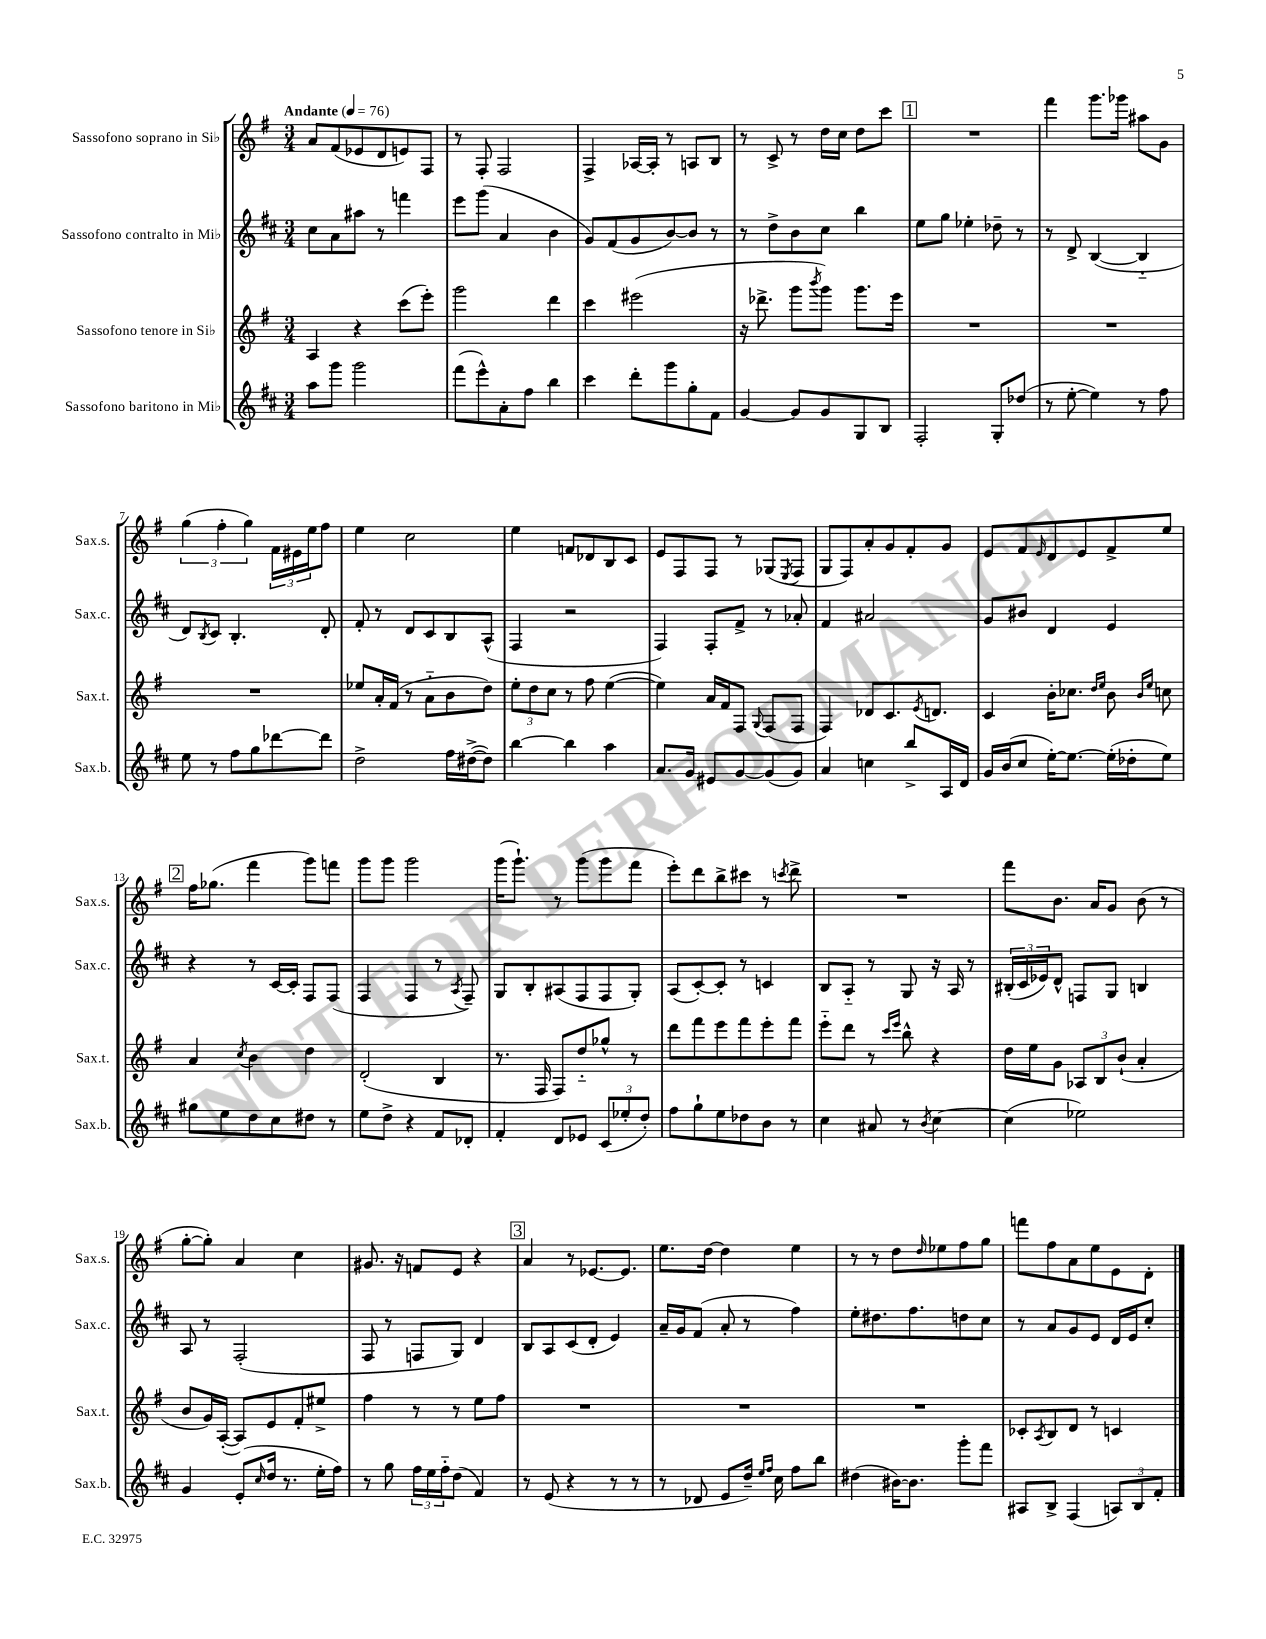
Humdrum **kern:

**kern	**kern	**kern	**kern
*staff4	*staff3	*staff2	*staff1
*clefG2	*clefG2	*clefG2	*clefG2
*k[f#c#]	*k[f#]	*k[f#c#]	*k[f#]
*M3/4	*M3/4	*M3/4	*M3/4
*MM76	*MM76	*MM76	*MM76
8aa\L	4A/	8cc#\L	8a/L
8ggg\J	.	8a\	(8f#/
2ggg\	4r	8aa#\J	8e-/
.	.	8r	8d/
.	(8ccc\L	4fff\	8e/)
.	8eee'\J)	.	8F#/J
=	=	=	=
(8fff#\L	2ggg\	8eee\L	8r
8eee^^\)	.	(8ggg\J	8F#'/
8a'\	.	4a/	2F#/
8ff#\J	.	.	.
4bb\	4ddd\	4b\	.
=	=	=	=
4ccc#\	4ccc\	8g/L)	4F#^/
.	.	(8f#/	.
8ddd'\L	(2eee#\	8g/	[16A-/LL
.	.	.	16A-'/]JJ
8ggg\	.	[8b/)	8r
8gg'\	.	8b/]J	8A/L
8f#\J	.	8r	8B/J
=	=	=	=
[4g/	16r	8r	8r
.	8.ddd-^\	.	.
.	.	8dd^\L	8c^/
8g/]L	8ggg\L	8b\	8r
.	8qbbb/	.	.
8g/	8ggg\J)	8cc#\J	16dd\LL
.	.	.	16cc\JJ
8G/	8.ggg\L	4bb\	8dd\L
8B/J	.	.	8ccc\J
.	16eee\Jk	.	.
=	=	=	=
2F#'/	2.r	8ee\L	2.r
.	.	8gg\J	.
.	.	4ee-'\	.
8G'/L	.	8dd-~\	.
(8dd-/J	.	8r	.
=	=	=	=
8r	2.r	8r	4fff#\
[8ee'\	.	8d^/	.
4ee\])	.	([4B/	8.ggg\L
.	.	.	16ggg-\Jk
8r	.	4B'~/]	8aa#\L
8ff#\	.	.	8g\J
=	=	=	=
8ee\	2.r	8d/L)	(6gg\
.	.	8qB/	.
8r	.	8c#/J	.
.	.	.	6ff#'\
8ff#\L	.	4.B'/	.
.	.	.	6gg\)
8gg\	.	.	.
[8ddd-\	.	.	24f#\LL
.	.	.	24e#\
.	.	.	24ee\J
8ddd-\]J	.	8d'/	8ff#\J
=	=	=	=
2dd^\	8ee-/L	8f#'/	4ee\
.	16a'/L	8r	.
.	(16f#/JJ	.	.
.	8r	8d/L	2cc\
.	8a'~\L	8c#/	.
16ff#\LL	8b\	8B/	.
([16dd#^\J	.	.	.
8dd#\]J)	8dd\J)	(8A^^/J	.
=	=	=	=
[4bb\	12ee'\L	4F#/	4ee\
.	12dd\	.	.
.	12cc\J	.	.
4bb\]	8r	2r	8f/L
.	8ff#\	.	8d-/
4aa\	([4ee\	.	8B/
.	.	.	8c/J
=	=	=	=
8.a/L	4ee\])	4F#/)	8e/L
.	.	.	8F#/
16g/Jk	.	.	.
8e#/L	16a/LL	8F#'/L	8F#/J
.	16f#/J	.	.
[8g/	8F#/J	8f#^/J	8r
.	8qqG/	.	.
(8g/]	(8F#/L	8r	(8G-/L
.	.	.	8qE/
8g/J)	8F#/J	8a-'/	8F#/J
=	=	=	=
4a/	4F#/)	4f#/	8G/L
.	.	.	8F#/)
4cc\	8d-/L	2a#/	8a'/
.	8.c/	.	8g/
8bb^/L	.	.	8f#'/
.	8qe/	.	.
.	8.d/J	.	.
16A/L	.	.	8g/J
16d/JJ	.	.	.
=	=	=	=
16g/LL	4c/	8g/L	8e/L
(16b/J	.	.	.
8cc#/J	.	8b#/J	8f#/
.	.	.	16qqe/
[16ee'\LK)	16b'\LK	4d/	8d/
8.ee\_J	8.cc-\J	.	.
.	.	.	8e/
.	16qqdd/LL	.	.
.	16qqee/JJ	.	.
(16ee'\]LL	8b\	4e/	8f#^/
16dd-'\J	.	.	.
.	16qqb/LL	.	.
.	16qqee/JJ	.	.
8ee\J)	8cc\	.	8ee/J
=	=	=	=
8gg#\L	4a/	4r	16ff#\LK
.	.	.	(8.gg-\J
8ee\	.	.	.
.	8qcc/	.	.
8dd\	4b\	8r	4fff#\
8cc#\	.	[16c#/LL	.
.	.	16c#'/]JJ	.
8dd#\J	4dd\	8F#/L	8ggg\L)
8r	.	(8F#/J	8fff\J
=	=	=	=
8ee\L	(2d'/	4F#/	8ggg\L
8dd^\J	.	.	8ggg\J
4r	.	4F#/	2ggg\
8f#/L	4B/	8r	.
.	.	8qA/	.
8d-'/J	.	8F#~/)	.
=	=	=	=
4f#'/	8.r	8G/L	(16ggg\LK
.	.	.	8.ggg`\J)
.	.	8B'/	.
.	16F#/	.	.
8d/L	8F#/L)	(8A#/	8r
8e-/J	8dd'~/	8F#/	(8ggg\L
(12c#/L	8gg-^^/J	8F#/	8ggg\
12ee-'/	.	.	.
.	8r	8G'/J)	8fff#\J
12dd'/J)	.	.	.
=	=	=	=
8ff#\L	8ddd\L	(8A/L	8eee'\L)
8gg`\	8fff#\	[8c#'/)	8ddd\
8ee\	8eee\	8c#'/]J	8bb^\
8dd-\	8fff#\	8r	8ccc#\J
8b\J	8eee'\	4c/	8r
.	.	.	8qccc/
8r	8fff#\J	.	8ddd^\
=	=	=	=
4cc#\	8eee'~\L	8B/L	2.r
.	8ddd\J	8A'~/J	.
8a#/	8r	8r	.
.	16qqccc/LL	.	.
.	16qqeee/JJ	.	.
8r	8bb^^\	8G/	.
8qb/	.	.	.
[4cc#\	4r	16r	.
.	.	16A/	.
.	.	8r	.
=	=	=	=
(4cc#\]	16dd\LL	(24B#'/LL	8fff#\L
.	.	24c#/	.
.	16ee\J	.	.
.	.	24e-/J)	.
.	8g\J	8d^^/J	8.b\J
2ee-\)	12A-/L	8F/L	.
.	.	.	16a/LK
.	12B/	.	.
.	.	8G/J	8g/J
.	(12b`/J	.	.
.	4a'/	4B/	(8b\
.	.	.	8r
=	=	=	=
4g/	8b/L	8A/	[8gg'\L
.	16g/L)	8r	8gg'\]J)
.	([16A'/JJ	.	.
(8e'/L	8A/]L)	(2F#'/	4a/
16qqcc#/	.	.	.
16dd/Jk	8e/	.	.
8.r	.	.	.
.	8f#'/	.	4cc\
16ee'\LL	8ee#^/J	.	.
16ff#\JJ)	.	.	.
=	=	=	=
8r	4ff#\	8F#/	8.g#/
8gg\	.	8r	.
.	.	.	16r
24ff#\LL	8r	8F/L	8f/L
24ee\	.	.	.
24ff#'~\J	.	.	.
(8dd\J	8r	8G/J)	8e/J
4f#/)	8ee\L	4d/	4r
.	8ff#\J	.	.
=	=	=	=
8r	2.r	8B/L	4a/
(8e/	.	8A/	.
4r	.	(8c#/	8r
.	.	8d'/J	[8.e-/L
8r	.	4e/)	.
.	.	.	8.e-/]J
8r	.	.	.
=	=	=	=
8r	2.r	16a~/LL	8.ee\L
.	.	16g/J	.
8d-/	.	(8f#/J	.
.	.	.	[16dd\Jk
8e/L	.	8a'/	4dd\]
16dd~/Jk)	.	8r	.
16qqee/LL	.	.	.
16qqff#/JJ	.	.	.
16cc#\	.	.	.
8ff#\L	.	4ff#\)	4ee\
8bb\J	.	.	.
=	=	=	=
(4dd#\	2.r	8ee'\L	8r
.	.	8.dd#\	8r
[16b#\LK)	.	.	8dd\L
8.b#\]J	.	8.ff#\	.
.	.	.	16qqdd/
.	.	.	8ee-\
8ggg'\L	.	8dd\	8ff#\
8fff#\J	.	8cc#\J	8gg\J
=	=	=	=
8A#/L	8c-'/L	8r	8fff\L
.	8qA/	.	.
8B^/J	8B/	8a/L	8ff#\
(4F#/	8d/J	8g/	8a\
.	8r	8e/J	8ee\
12A/L)	4c/	16d/LL	8e\
.	.	16e/J	.
12B/	.	.	.
.	.	8cc#'/J	8d'\J
12f#'/J	.	.	.
==	==	==	==
*-	*-	*-	*-
